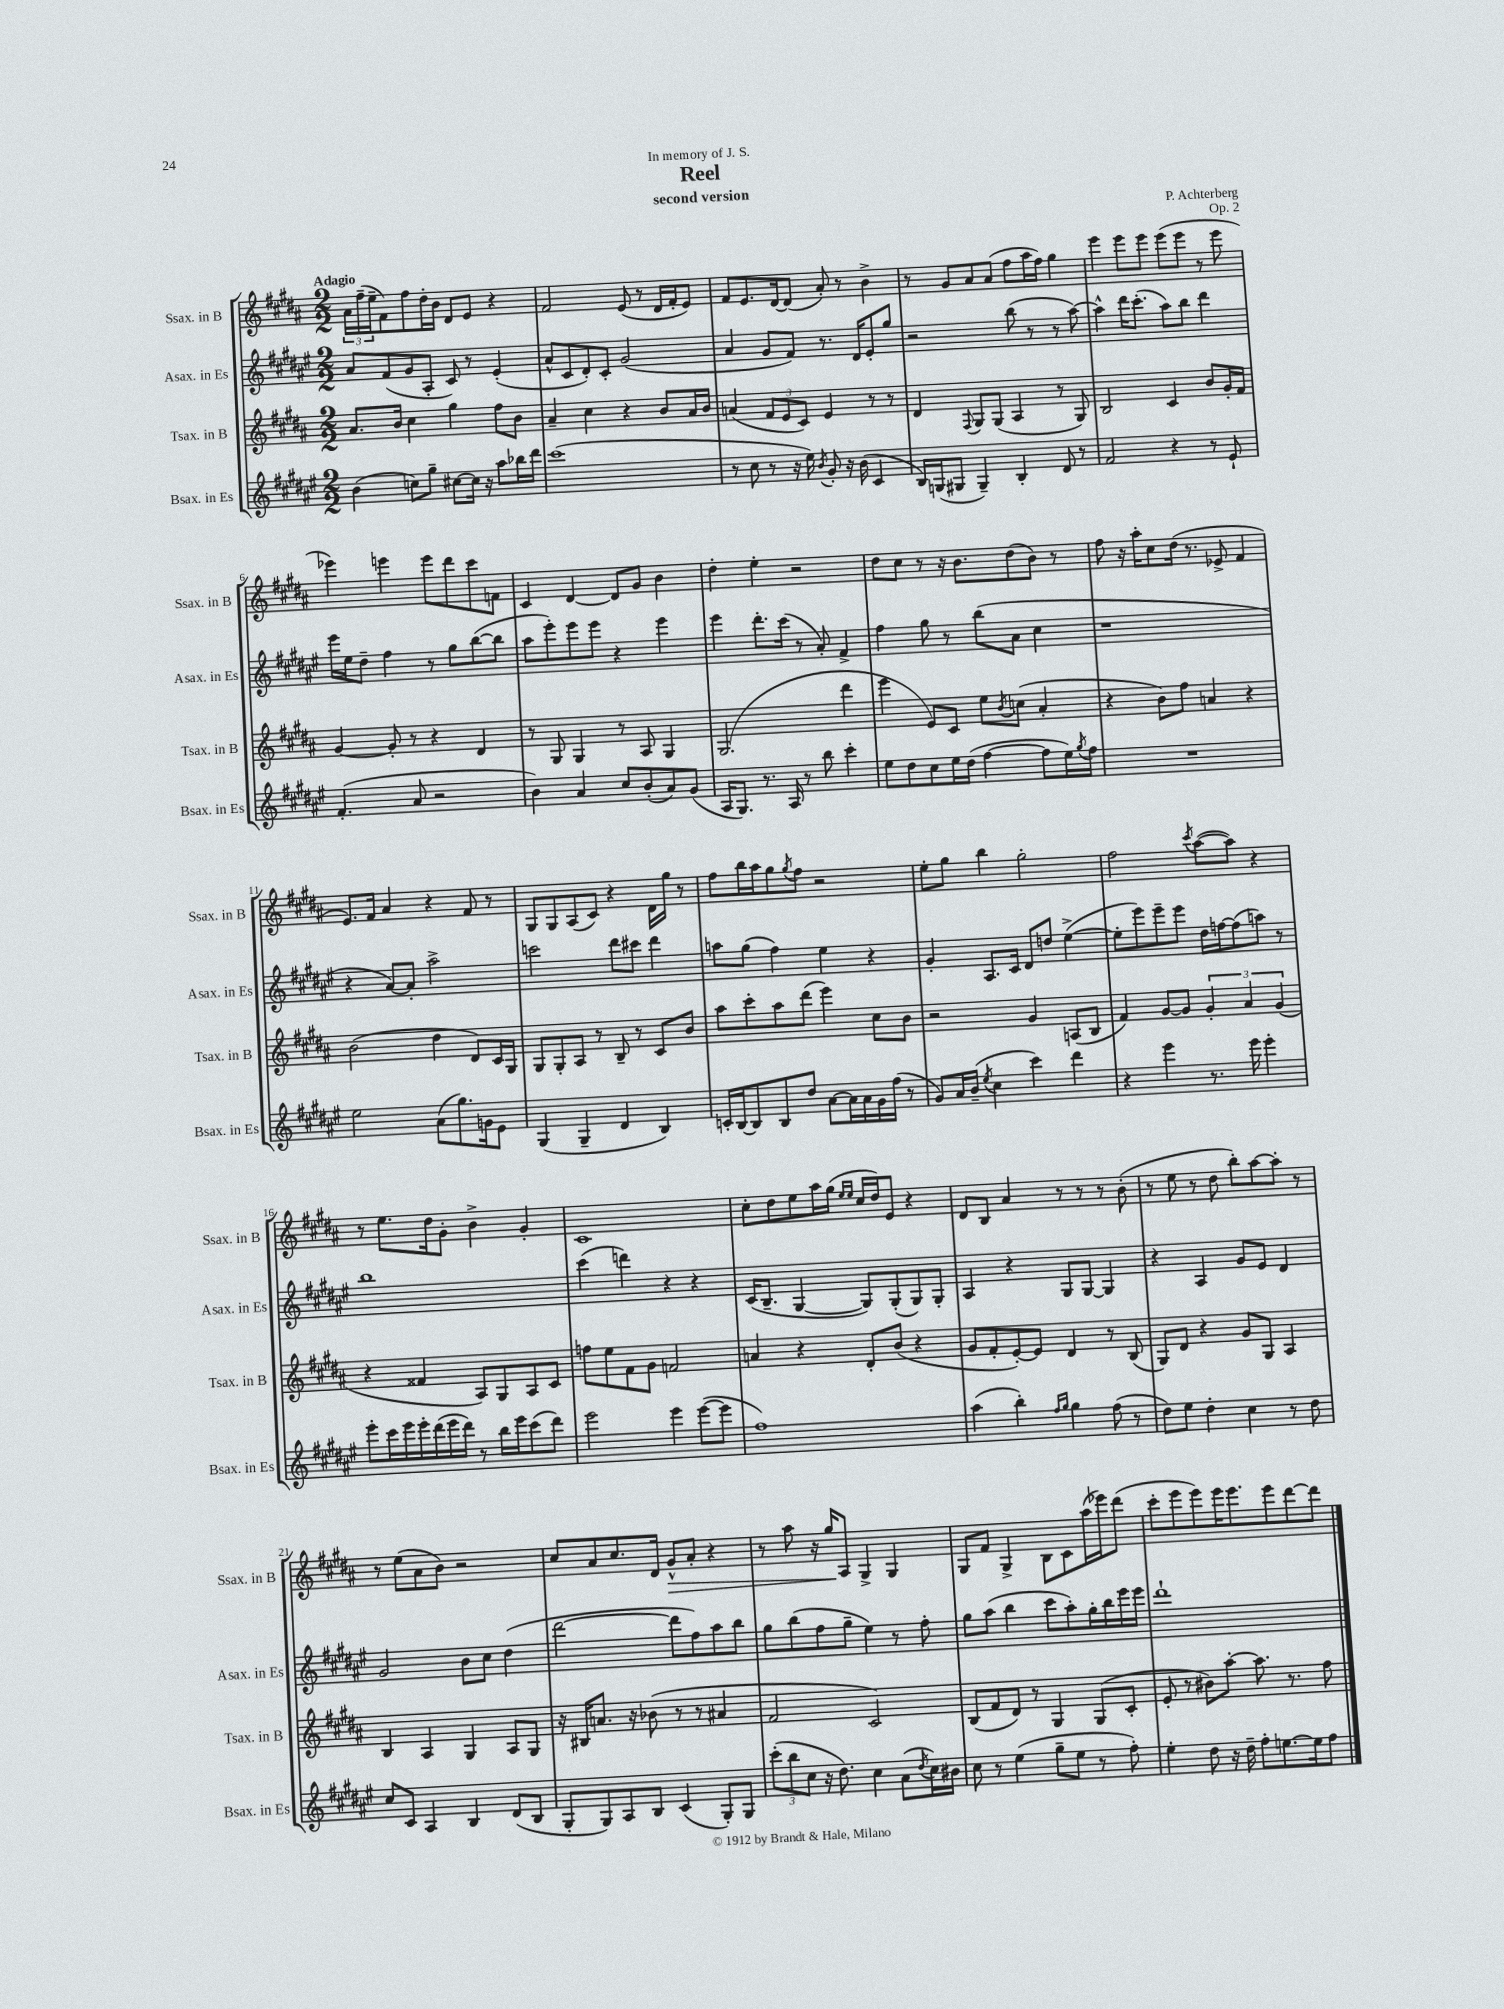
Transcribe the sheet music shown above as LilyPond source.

\header { title = "Reel" composer = "P. Achterberg" subtitle = "second version" dedication = "In memory of J. S." opus = "Op. 2" }
<<
\new StaffGroup <<
\new Staff = "s0" \with { instrumentName = "Ssax. in B" shortInstrumentName = "Ssax. in B" } {
    \clef treble \key b \major \numericTimeSignature \time 2/2 \tempo "Adagio"
    \tuplet 3/2 { ais'16 fis''16--( e''16-- } fis'8) fis''8 dis''16-. b'16 dis'8 e'8 r4 |
    fis'2 e'8( r8 dis'16 fis'16-. e'8) |
    fis'8 e'8. dis'16~ dis'8( ais'8-.) r8 b'4-> |
    r8 gis'8 ais'8 ais'8( fis''8 ais''16 fis''16) gis''4 |
    e'''4 e'''8 e'''8 e'''8( e'''8 r8 e'''8 |
    ees'''4) e'''4 e'''8 dis'''8 cis'''8 f'8 |
    cis'4 dis'4~ dis'8 gis'8 b'4 |
    dis''4-. e''4-. r2 |
    dis''8 cis''8 r8 r16 b'8. dis''8( b'8) r8 |
    fis''8 r16 ais''16-. cis''8 dis''16( r8. ees'8-> fis'4 |
    e'8.) fis'16 ais'4 r4 fis'8 r8 |
    gis8 gis8 ais8( cis'8) r4 dis'16 gis''16 r8 |
    fis''8 b''16 ais''16 gis''8 \acciaccatura { gis''8 } fis''8 r2 |
    e''8-. gis''8 b''4 gis''2-. |
    fis''2 \acciaccatura { cis'''8 } ais''8~( ais''8) r4 |
    r8 e''8. dis''16 gis'8-. b'4-> gis'4-. |
    cis'1 |
    cis''8-. dis''8 e''8 ais''16 gis''16( \grace { e''16 e''16 } cis''16 dis''16) e'8 r4 |
    dis'8 b8 ais'4 r8 r8 r8 b'8-.( |
    r8 e''8 r8 dis''8 b''8-.) ais''8~ ais''8-. r8 |
    r8 e''8( ais'8 b'8) r2 |
    cis''8 ais'8 cis''8. dis'16 gis'8-^\> ais'8-. r4 |
    r8 ais''8 r16 gis''16\! ais8 gis4-> gis4 |
    gis8 fis'8 gis4-> b8 cis'8 ais''16( ees'''16) dis'''8( |
    cis'''8-. e'''8 e'''8) e'''16 e'''8. e'''8 dis'''8~ dis'''8 \bar "|." |
}
\new Staff = "s1" \with { instrumentName = "Asax. in Es" shortInstrumentName = "Asax. in Es" } {
    \clef treble \key fis \major \numericTimeSignature \time 2/2
    ais'8 fis'8( gis'8 ais8-. cis'8) r8 eis'4-.( |
    ais'8-^ cis'8 dis'8-.) cis'8-. gis'2( |
    ais'4 gis'8 fis'8) r8. dis'16 eis'8-. gis''8 |
    r2 b''8( r8 r8 ais''8~) |
    ais''4-^ dis'''16 cis'''8.-.( ais''8) b''8 dis'''4 |
    eis'''16 eis''16 dis''8-- fis''4 r8 gis''8 b''8~( b''8 |
    ais''8 eis'''8-.) eis'''8 eis'''8 r4 eis'''4 |
    eis'''4 dis'''8.-. cis'''16( r8 ais'8-.) fis'4-> |
    fis''4 gis''8 r8 b''8( ais'8 cis''4 |
    r1 |
    r4 ais'8~) ais'8-. ais''2-> |
    c'''2 dis'''8 cis'''8 dis'''4 |
    a''8 gis''8( fis''4) eis''4 r4 |
    gis'4-. ais8. cis'16 dis'8 d''8 eis''4~->( |
    eis''8-. eis'''8) eis'''8-- eis'''8 dis''16 f''16~ f''8( a''8) r8 |
    b''1 |
    cis'''4( d'''4) r4 r4 |
    cis'16( b8.-- gis4~ gis8) gis8-.( gis8) gis8-. |
    ais4 r4 gis8 gis8~ gis4 |
    r4 ais4 gis'8 eis'8 dis'4 |
    gis'2 b'8 cis''8 dis''4( |
    dis'''2~ dis'''8 fis''8) ais''8 b''8 |
    gis''8 b''8( fis''8 gis''8-- eis''4) r8 fis''8-. |
    gis''8 ais''8( b''4 cis'''8 ais''8-.) gis''16-. b''16 eis'''16 eis'''16 |
    dis'''1-! \bar "|." |
}
\new Staff = "s2" \with { instrumentName = "Tsax. in B" shortInstrumentName = "Tsax. in B" } {
    \clef treble \key b \major \numericTimeSignature \time 2/2
    ais'8. b'16 cis''4 gis''4 fis''8 b'8 |
    ais'4-- cis''4 r4 b'8 ais'16 b'16 |
    a'4( \tuplet 3/2 { fis'8 e'8 cis'8) } e'4 r8 r8 |
    dis'4 \appoggiatura { fis8 } gis8 gis8( ais4 r8 gis8) |
    b2 cis'4 b'8 gis'16-. fis'16 |
    gis'4~ gis'8-. r8 r4 dis'4 |
    r8 gis8 gis4 r8 ais8 gis4 |
    gis2.( dis'''4 |
    e'''4 e'8) cis'8 e''8 \acciaccatura { b'8 } c''8( ais'4-. |
    r4 b'8) fis''8 a'4 r4 |
    b'2( dis''4 dis'8) cis'16 gis16 |
    gis8 gis8-. ais8 r8 b8-- r8 cis'8 b'8 |
    ais''8 cis'''8-. ais''8 dis'''8( e'''4) cis''8 b'8 |
    r2 gis'4 a8( b8 |
    fis'4) gis'8~ gis'8 \tuplet 3/2 { gis'4-. ais'4 gis'4( } |
    r4 fisis'4 ais8) gis8 ais8 cis'8 |
    f''8 e''8 fis'8 gis'8 f'2 |
    a'4 r4 dis'8-. b'8( r4 |
    gis'8 fis'8-. e'8~-.) e'8 dis'4 r8 b8( |
    gis8) dis'8 r4 gis'8 gis8 ais4 |
    b4 ais4 gis4 ais8 gis8 |
    r16 bis16 a'8. r16 bes'8( r8 r8 ais'4 |
    fis'2 cis'2) |
    b8( fis'8 dis'8) r8 gis4 gis8( cis'8-. |
    e'8-. r8 bis'8) ais''8~-. ais''8. r8. fis''8 \bar "|." |
}
\new Staff = "s3" \with { instrumentName = "Bsax. in Es" shortInstrumentName = "Bsax. in Es" } {
    \clef treble \key fis \major \numericTimeSignature \time 2/2
    b'4( c''8) gis''8-- cis''8~ cis''16 r16 ais''8 bes''16 dis'''16 |
    cis'''1( |
    r8 cis''8 r8 r16 eis''16) \acciaccatura { b'8 } gis'8-. r16 b'16( cis'4 |
    b16) g16( gis8 gis4--) b4-. dis'8 r8 |
    fis'2 r4 r8 eis'8-! |
    fis'4.-.( ais'8 r2 |
    b'4) ais'4 cis''8 b'8-.( ais'8) gis'8( |
    ais16 gis8.) r8. ais16 r8 b''8 cis'''4-. |
    eis''8 dis''8 cis''8 eis''16 dis''16( fis''4~ fis''8 eis''16) \acciaccatura { gis''8 } fis''16 |
    R1 |
    eis''2 ais'8( gis''8.) g'16 eis'8 |
    gis4( gis4-- dis'4 b4) |
    c'16-. b16~ b8 b8 dis''8 ais'8~ ais'16 ais'16 gis'16 fis''16( r8 |
    gis'8) ais'16 b'16--( \acciaccatura { eis''8 } cis''4 cis'''4) dis'''4 |
    r4 eis'''4 r8. eis'''16 eis'''4-. |
    eis'''8-. cis'''16 eis'''16 eis'''16-. dis'''16( eis'''16 dis'''16) r8 b''16 eis'''16 cis'''8( dis'''8) |
    eis'''2 eis'''4 eis'''8~( eis'''8 |
    fis''1) |
    ais''4( b''4-.) \grace { fis''16 gis''16 } gis''4 fis''8( r8 |
    dis''8) eis''8 dis''4-. cis''4 r8 dis''8 |
    cis''8 cis'8 ais4 b4 dis'8( b8 |
    gis8-. gis8) ais8 b8 cis'4( gis8-.) gis8 |
    \tuplet 3/2 { cis'''8-.( b''8 cis''8 } r16 dis''8.) cis''4 ais'8( \acciaccatura { dis''8 } cis''16) bis'16 |
    cis''8 r8 eis''4( gis''8-- eis''8 r8 fis''8-.) |
    eis''4-. dis''8 r16 dis''16-- fis''8-. e''8.~ e''16 fis''8 \bar "|." |
}
>>
>>
